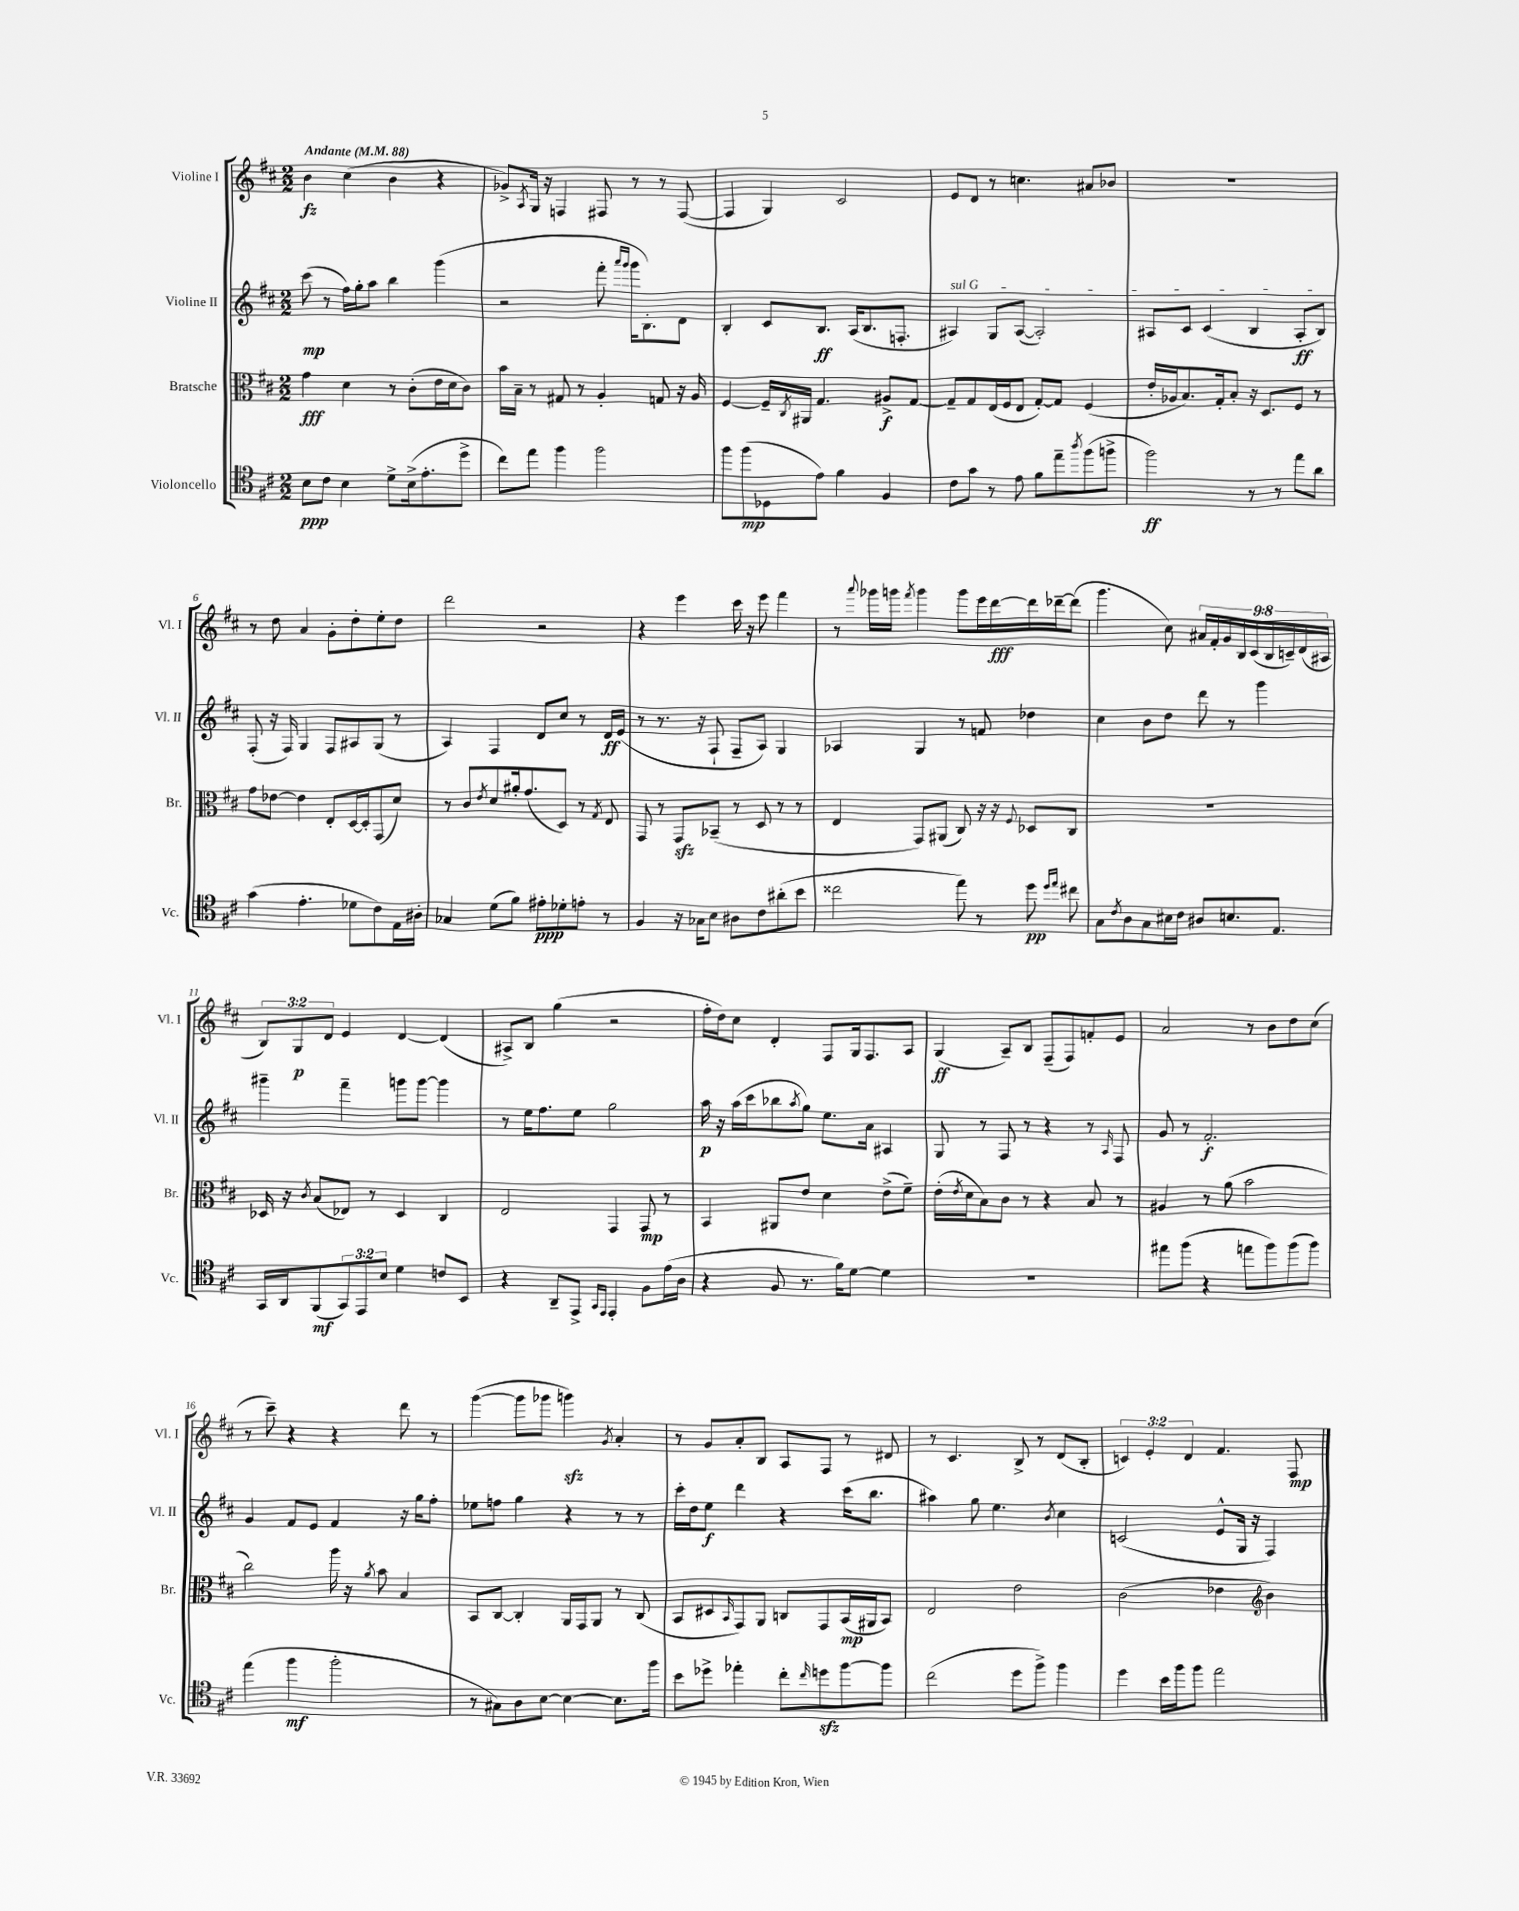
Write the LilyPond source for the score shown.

<<
\new StaffGroup <<
\new Staff = "s0" \with { instrumentName = "Violine I" shortInstrumentName = "Vl. I" } {
    \clef treble \key d \major \numericTimeSignature \time 2/2 \override Staff.TupletNumber.text = #tuplet-number::calc-fraction-text \tempo "Andante" 4 = 88
    b'4\fz cis''4( b'4 r4 |
    ges'8->) \acciaccatura { a8 } g16 r16 f4 fis8 r8 r8 fis8~( |
    fis4 g4) cis'2 |
    e'8 d'8 r8 c''4. ais'8 bes'8 |
    R1 |
    r8 d''8 a'4 g'8-. d''8-. e''8-. d''8 |
    d'''2 r2 |
    r4 e'''4 cis'''16 r16 e'''8 fis'''4 |
    r8 \appoggiatura { a'''8 } ges'''16 g'''16 \acciaccatura { fis'''8 } g'''4 g'''8 e'''16 d'''16~\fff d'''16 des'''16~-- des'''8( |
    g'''4. cis''8) \tuplet 9/8 { ais'16 fis'16-. g'16 b16 cis'16( b16 c'16--) d'16( ais16 } |
    \tuplet 3/2 { b8) g8\p d'8 } e'4 d'4~ d'4( |
    ais8->) b8 g''4( r2 |
    fis''16-. d''16) cis''8 d'4-. fis8 g16 fis8. a8 |
    g4\ff( a8--) b8 fis8--( fis8) f'8-. e'8 |
    a'2 r8 b'8 d''8 cis''8( |
    r8 cis'''8--) r4 r4 d'''8 r8 |
    g'''4~( g'''8 ges'''8 g'''4\sfz) \acciaccatura { g'8 } a'4-. |
    r8 g'8 a'8-. b8 a8 fis8 r8 dis'8 |
    r8 cis'4. b8-> r8 d'8( b8-. |
    \tuplet 3/2 { c'4) e'4-. d'4 } fis'4. fis8\mp \bar "|." |
}
\new Staff = "s1" \with { instrumentName = "Violine II" shortInstrumentName = "Vl. II" } {
    \clef treble \key d \major \numericTimeSignature \time 2/2
    cis'''8\mp( r8 fis''16) g''16-. a''8 b''4 g'''4( |
    r2 fis'''8-. \grace { a'''16 g'''16 } g'''16 b8.-.) d'8 |
    b4-. cis'8 b8.\ff a16( b8. f8.-. |
    \once \override TextSpanner.bound-details.left.text = \markup { \italic "sul G" } ais4\startTextSpan) g8 ais8~( ais2-.) |
    ais8 cis'8 cis'4( b4 ais8-.\ff b8\stopTextSpan) |
    fis8-.( r16 fis16) g4 fis8 ais8 g8( r8 |
    a4) fis4 d'8 cis''8 r8 d'16\ff e'16( |
    r8 r8. r16 fis8-! fis8-- a8) g4 |
    aes4 g4 r8 f'8 des''4 |
    cis''4 b'8 d''8 d'''8 r8 g'''4 |
    gis'''4-- fis'''4-- g'''8 g'''8~ g'''4 |
    r8 e''16 fis''8. e''8 g''2 |
    a''16\p r16 a''16( cis'''16 bes''8 \acciaccatura { a''8 } g''8) e''8. a'16 ais4 |
    g8 r8 fis8 r8 r4 r8 \grace { a16 } fis8 |
    g'8 r8 fis'2.-.\f |
    g'4 fis'8 e'8 fis'4 r16 g''16 fis''8-. |
    ees''8 f''8 g''4 r4 r8 r8 |
    cis'''16-. d''16 e''8\f d'''4 r4 cis'''16( b''8. |
    ais''4) g''8 e''4. \acciaccatura { b'8 } cis''4 |
    c'2( e'8-^ g16 r16 fis4) \bar "|." |
}
\new Staff = "s2" \with { instrumentName = "Bratsche" shortInstrumentName = "Br." } {
    \clef alto \key d \major \numericTimeSignature \time 2/2
    g'4\fff d'4 r8 cis'8-.( e'16 d'16 cis'8) |
    b'16 b16-- r8 gis8 r8 a4-. g8 r16 a16 |
    fis4~ fis16-- \acciaccatura { cis8 } ais,16 g4. ais8->\f g8~ |
    g8-- g8 e16( fis16 e8 g8~-.) g8 fis4( |
    e'16-. aes16 b8.) g16-. b8-. r16 d8. fis8 r8 |
    g'8 ees'8~ ees'4 e8-. d16~ d16-. g,8( d'8) |
    r8 cis'8 \acciaccatura { e'8 } d'8 ais'16-. g'8.( d8) r8 \acciaccatura { g8 } e8 |
    g,8 r8 g,8\sfz bes,8--( r8 d8 r8 r8 |
    e4 g,8) ais,8( cis8) r16 r16 \appoggiatura { fis8 } des8 cis8 |
    R1 |
    des16 r16 \acciaccatura { cis'8 } b8( ees8) r8 des4 cis4 |
    e2 g,4 g,8\mp r8 |
    b,4 ais,8 e'8 d'4 e'8->( fis'8--) |
    e'16-.( \acciaccatura { e'8 } d'16 b8) cis'8 r8 r4 b8 r8 |
    ais4 r8 a'8( b'2 |
    cis''2) a''16 r16 \acciaccatura { a'8 } b'8 b4 |
    b,8 cis8~ cis4-. a,16 g,16 a,8 r8 cis8( |
    b,8 dis8 \grace { b,16 } g,8) a,8 c8 g,8 b,16\mp( ais,16 b,8) |
    e2 e'2 |
    cis'2( ees'4 \clef treble b'4) \bar "|." |
}
\new Staff = "s3" \with { instrumentName = "Violoncello" shortInstrumentName = "Vc." } {
    \clef tenor \key d \major \numericTimeSignature \time 2/2 \override Staff.TupletNumber.text = #tuplet-number::calc-fraction-text
    b8\ppp cis'8 b4 d'8-> b16->( e'8.-. d''8-> |
    cis''8) e''8 fis''4 fis''2 |
    fis''8 fis''8\mp( des8 e'8) fis'4 fis4 |
    cis'8 g'8 r8 e'8 fis'8 e''8-- \acciaccatura { a''8 } fis''8( f''8-> |
    fis''2\ff) r8 r8 e''8 a'8 |
    g'4( e'4.-. des'8 cis'8) e16 ais16-. |
    ges4 d'8( fis'8) eis'8-.\ppp des'8-. e'8-. r8 |
    fis4 r16 ges16 b8 ais8 cis'8 ais'8-.( b'8 |
    cisis''2 e''8) r8 d''8\pp \grace { d''16 e''16 } cis''8 |
    g8 \acciaccatura { cis'8 } a8 g8 bis16 cis'16 ais8 b8. e8. |
    g,16 a,16 fis,8\mf( \tuplet 3/2 { g,8) e,8 b8 } d'4 c'8 b,8 |
    r4 a,8-- e,8-> \grace { g,16 e,16 } e,4-. fis8 e'16( a16 |
    r4 fis8 r8. fis'16) d'8~ d'4 |
    R1 |
    eis''8 fis''8( r4 e''8 fis''8) fis''8( fis''8) |
    e''4( fis''4\mf fis''2-. |
    r8 gis8) a8 b8~ b4~ b8. fis''16 |
    b'8 des''8-> ees''4-. cis''8-. \grace { cis''16 } d''8\sfz fis''8~ fis''8 |
    cis''2( d''8 fis''8->) fis''4 |
    d''4 b'16 fis''16 fis''8 e''2 \bar "|." |
}
>>
>>
